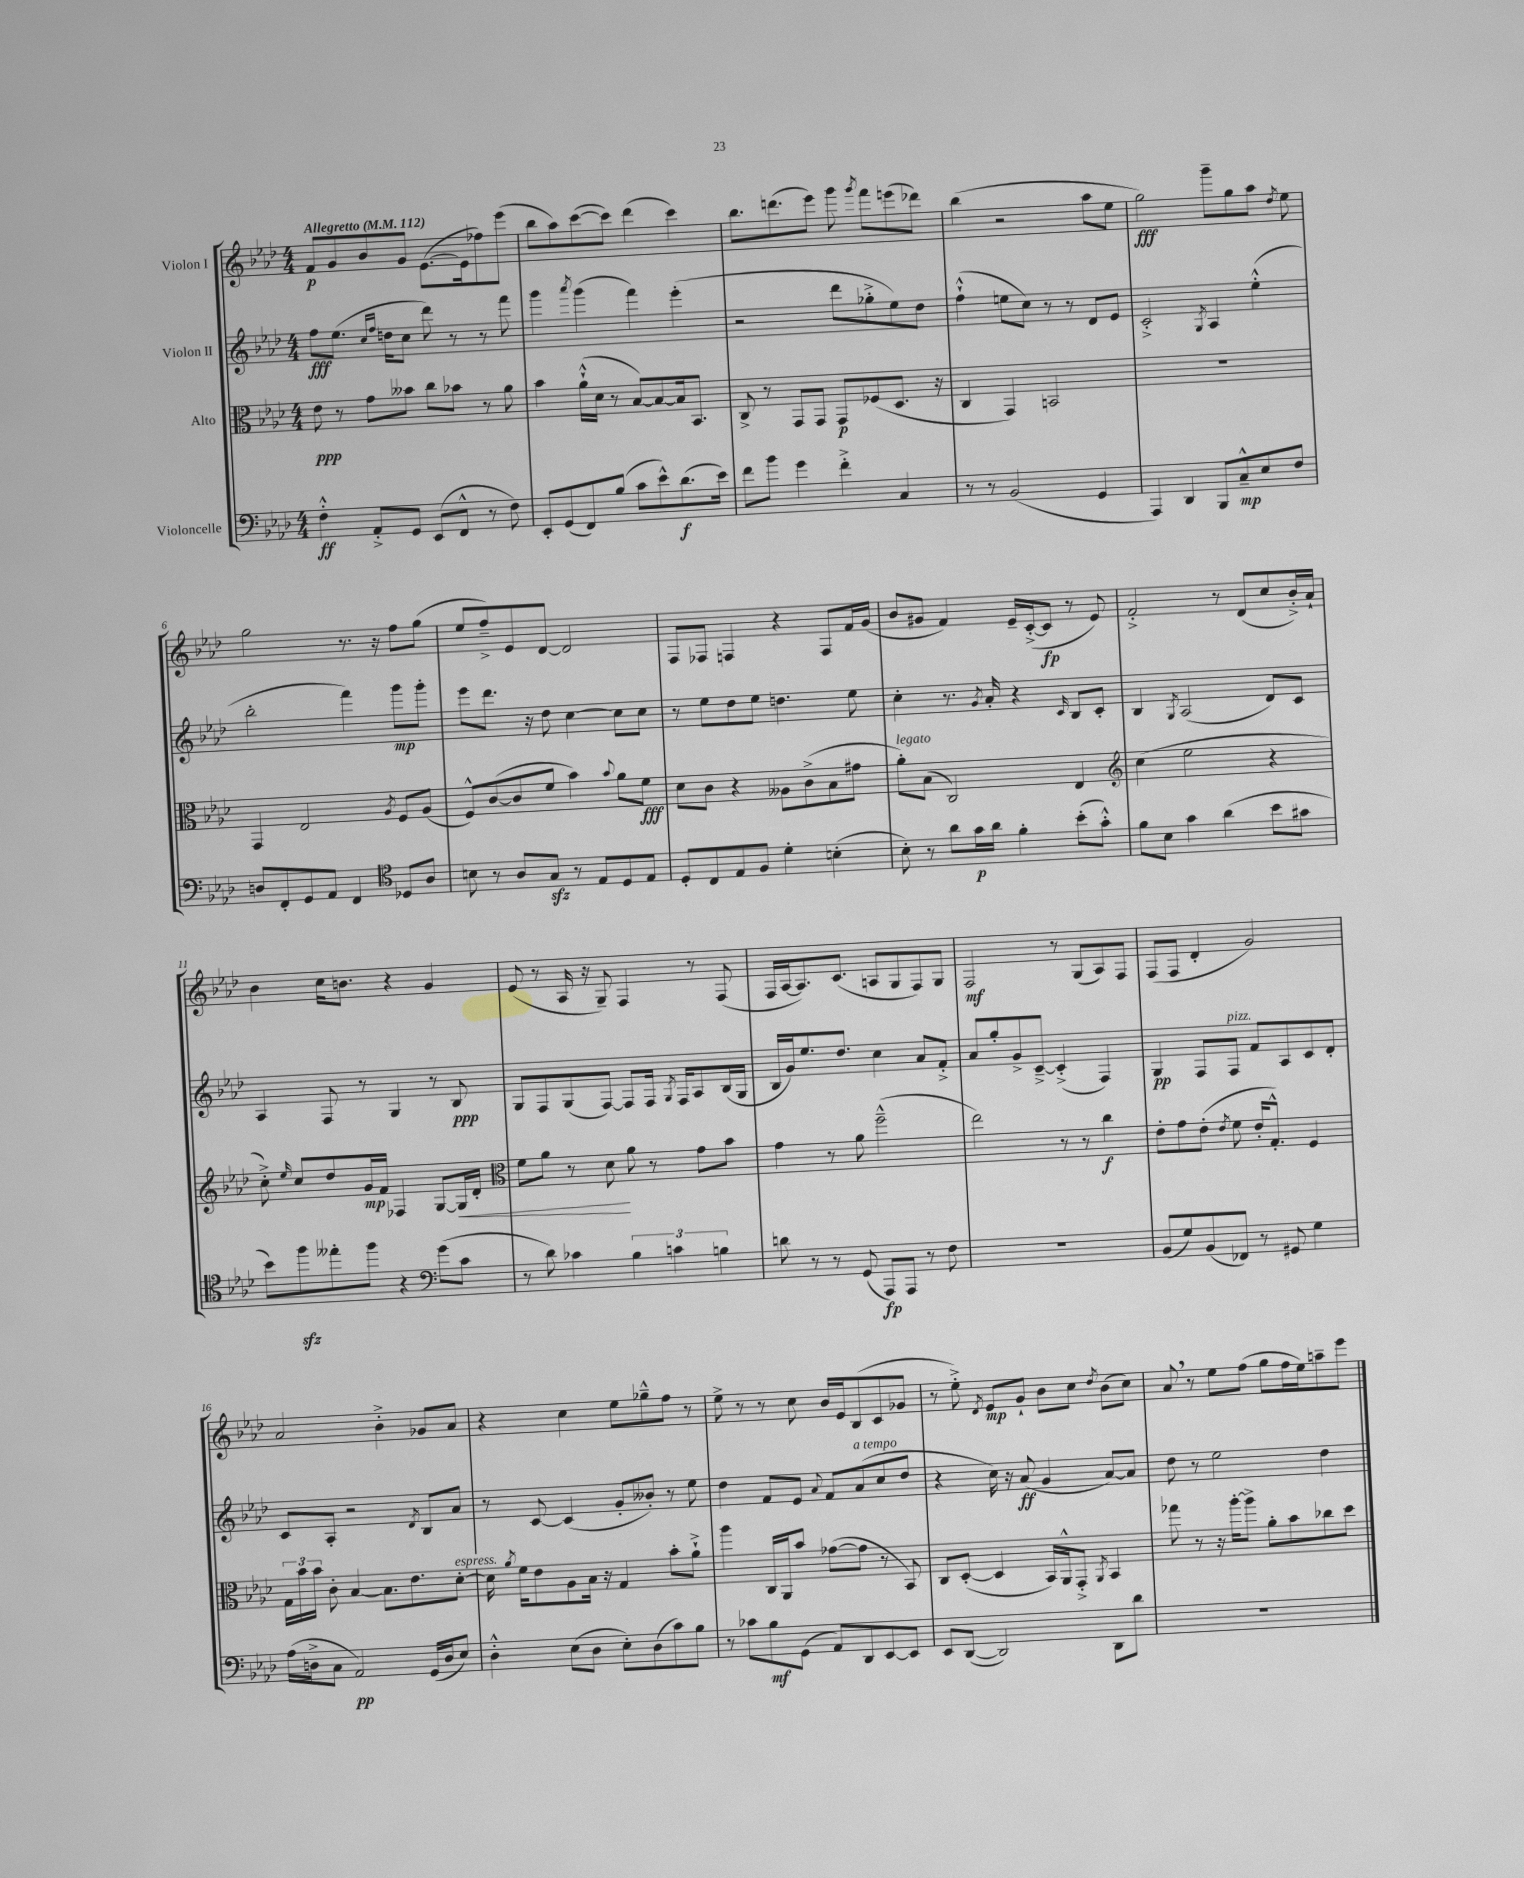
<<
\new StaffGroup <<
\new Staff = "s0" \with { instrumentName = "Violon I" } {
    \clef treble \key aes \major \numericTimeSignature \time 4/4 \tempo "Allegretto" 4 = 112
    \autoBeamOff f'8[\p g'8 bes'8 g'8] ees'8.[~( ees'16 fes''8) ees'''8]( |
    bes''8[ aes''8) c'''8~( c'''8]) des'''4( c'''4) |
    bes''8.[ d'''8.( ees'''8]) g'''8 \acciaccatura { g'''8 } f'''8[ e'''8( des'''8]) |
    bes''4( r2 aes''8[ ees''8] |
    g''2\fff) g'''8[-- g''8 aes''8] \acciaccatura { des''8 } ees''8 |
    g''2 r8. r16 f''8[ g''8]( |
    ees''8[ f''8--->) ees'8 des'8]~ des'2 |
    f8[ fes8] f4 r4 f8[ f'16 g'16]( |
    bes'8[ gis'8] f'4) ees'16[-- c'16~-.->( c'8]\fp r8 ees'8) |
    f'2-.-> r8 des'8[( c''8 bes'16-.->) aes'16]-! |
    bes'4 c''16[ b'8.] r4 g'4 |
    ees'8( r8 aes16 r16 g8--) f4 r8 f8( |
    f16[ aes16~ aes8.) c'8.]( a8[ g8 f8) g8] |
    f2\mf r8 g8[( aes8) f8] |
    f8[( f8] des'4-. g'2) |
    aes'2 bes'4-.-> ges'8[ aes'8] |
    r4 c''4 ees''8[ ges''8---^ f''8] r8 |
    ees''8-> r8 r8 c''8 bes'16[ ees'16 bes8( c'8 ges'8] |
    r8 ees''8-.->) \acciaccatura { des'8 } ees'8[\mp g'8]-! bes'8[ c''8] \acciaccatura { des''8 } bes'8[( c''8]) |
    aes'8 \breathe r8 ees''8[ f''8]( g''8[ f''16 ees''16) a''8-- ees'''8] \bar "|." |
}
\new Staff = "s1" \with { instrumentName = "Violon II" } {
    \clef treble \key aes \major \numericTimeSignature \time 4/4
    \autoBeamOff f''8[\fff ees''8.]( \grace { c''16[ f''16] } d''16[ c''8] des'''8) r8 r8 f'''8 |
    g'''4 \acciaccatura { aes'''8 } g'''4( f'''4) ees'''4-.( |
    r2 des'''8[ ges''8-.-> ees''8) des''8] |
    f''4-!-^( e''8[ c''8]) r8 r8 des'8[ ees'8] |
    c'2-.-> \acciaccatura { g8 } aes4 ees''4-.-^( |
    bes''2-. f'''4) g'''8[\mp g'''8]-. |
    ees'''8[ des'''8.] r16 des''8 c''4~ c''8[ c''8] |
    r8 ees''8[ des''8 ees''8] d''4. ees''8 |
    c''4-. r8. \acciaccatura { g'8 } aes'16-. r4 \grace { c'16 } bes8[ c'8]-. |
    bes4 \acciaccatura { g8 } aes2( des'8[) c'8] |
    aes4 f8 r8 g4 r8 bes8\ppp |
    g8[ f8 g8( f8]~) f8[ f16] \acciaccatura { g8 } f16[ aes8 bes16( g16] |
    bes16[ g'16) ees''8. des''8.] c''4 aes'8[ f'8]-.-> |
    aes'8[ g''8-. g'8-> c'8]~---> c'4-.->( f4) |
    g4\pp f8[ f8]^\markup { \italic "pizz." } f'8[ aes8 c'8 des'8]-. |
    c'8[ aes8]-. r2 \acciaccatura { des'8 } bes8[ aes'8] |
    r8 c'8~ c'4( g'8[-. beses'8]-.) r8 ees''8 |
    des''4 f'8[ ees'8] \appoggiatura { aes'8 } f'8[ aes'8^\markup { \italic "a tempo" }( c''8 des''8] |
    r4 c''16) r16 aes'8\ff( g'4 aes'8[~) aes'8] |
    des''8 r8 ees''2 des''4 \bar "|." |
}
\new Staff = "s2" \with { instrumentName = "Alto" } {
    \clef alto \key aes \major \numericTimeSignature \time 4/4
    \autoBeamOff ees'8\ppp r8 g'8[ beses'8] c''8[ bes'8] r8 aes'8 |
    bes'4 aes'16[-!-^( des'16] r8 bes8[~) bes8~ bes16 bes,8.] |
    c8-> r8 g,8[ g,8] g,8[\p fes8( des8.] r16 |
    c4 g,4) b,2 |
    R1 |
    g,4 ees2 \acciaccatura { aes8 } f8[ aes8]( |
    f8[-^) c'8~( c'8 f'8] bes'4) \appoggiatura { bes'8 } aes'8[ f'8]\fff |
    des'8[ c'8] r4 aeses8[ c'8->( bes8 gis'8] |
    aes'8[-.^\markup { \italic "legato" }) bes8]( c2) ees4 |
    \clef treble c''4( ees''2 r4 |
    c''8-.->) \grace { ees''16 } c''8[ des''8 g'16\mp f'16] fes4 g8[~ g16\< des'16]-. |
    \clef alto f'8[ aes'8] r8 des'8\! aes'8 r8 g'8[ bes'8] |
    g'4 r8 aes'8 f''2---^( |
    ees''2) r8 r8 c''4\f |
    ees'8[-. g'8 ees'8]-.( \acciaccatura { ees'8 } f'8 ees'16[-. g8.]-.-^) f4 |
    \tuplet 3/2 { g16[ bes'16 bes'16] } c'8-. bes4~ bes8.[ ees'8. des'8]~-.^\markup { \italic "espress." } |
    des'16 \acciaccatura { aes'8 } f'16[ ees'8 aes8 bes16] r16 g4 bes'8[-. aes'8]-!-> |
    aes''4 c16[ aes,16 bes'8] ges'8[~( ges'8] r8 bes,8) |
    c8[ des8]~-.( des4 bes,16[) aes,16-^ g,8]-.-> \acciaccatura { aes,8 } bes,4 |
    ges''8 r8 r16 aes''16[~-. aes''8]-> aes'8[-. bes'8 ces''8 des''8] \bar "|." |
}
\new Staff = "s3" \with { instrumentName = "Violoncelle" } {
    \clef bass \key aes \major \numericTimeSignature \time 4/4
    \autoBeamOff f4-.-^\ff aes,8[-.-> g,8] ees,8[( f,8]-^ r8 f8) |
    ees,8[-. g,8( f,8) bes8]( c'8[ ees'8-^) des'8.\f( ees'16]) |
    f'8[ bes'8] g'4 f'4-.-> c4 |
    r8 r8 bes,2( g,4 |
    aes,,4) des,4 bes,,8[ c8---^\mp ees8 f8] |
    d8[ f,8-. g,8 aes,8] f,4 \clef tenor des8[ aes8] |
    b8 r8 aes8[ g8]\sfz r8 ees8[ des8 ees8] |
    des8[-. c8 ees8 f8] des'4-. b4-.( |
    bes8-.) r8 aes'8[ g'16\p aes'16] f'4-. bes'8[-.( g'8]-.-^) |
    f'8[ bes8] g'4 aes'4( bes'8[ gis'8] |
    bes'8[) f''8\sfz eeses''8-. f''8] r4 \clef bass g'8[( c'8] |
    r8 des'8) ces'4 \tuplet 3/2 { bes4 c'4 b4 } |
    d'8 r8 r8 g,8( aes,,8[\fp) aes,,8] r8 f8 |
    R1 |
    bes,8[( g8) bes,8( fes,8]) r8 gis,8 g4 |
    aes16[( d16-> c8] aes,2\pp) g,16[( d16 ees8]) |
    des4-.-^ ees8[( des8] ees8[-.) des8( c'8) bes8] |
    r8 ces'8[ bes8\mf g,8]( aes,8[) des,8 ees,8~ ees,8] |
    ees,8[ des,8]~( des,2) des,8[ des'8] |
    R1 \bar "|." |
}
>>
>>
